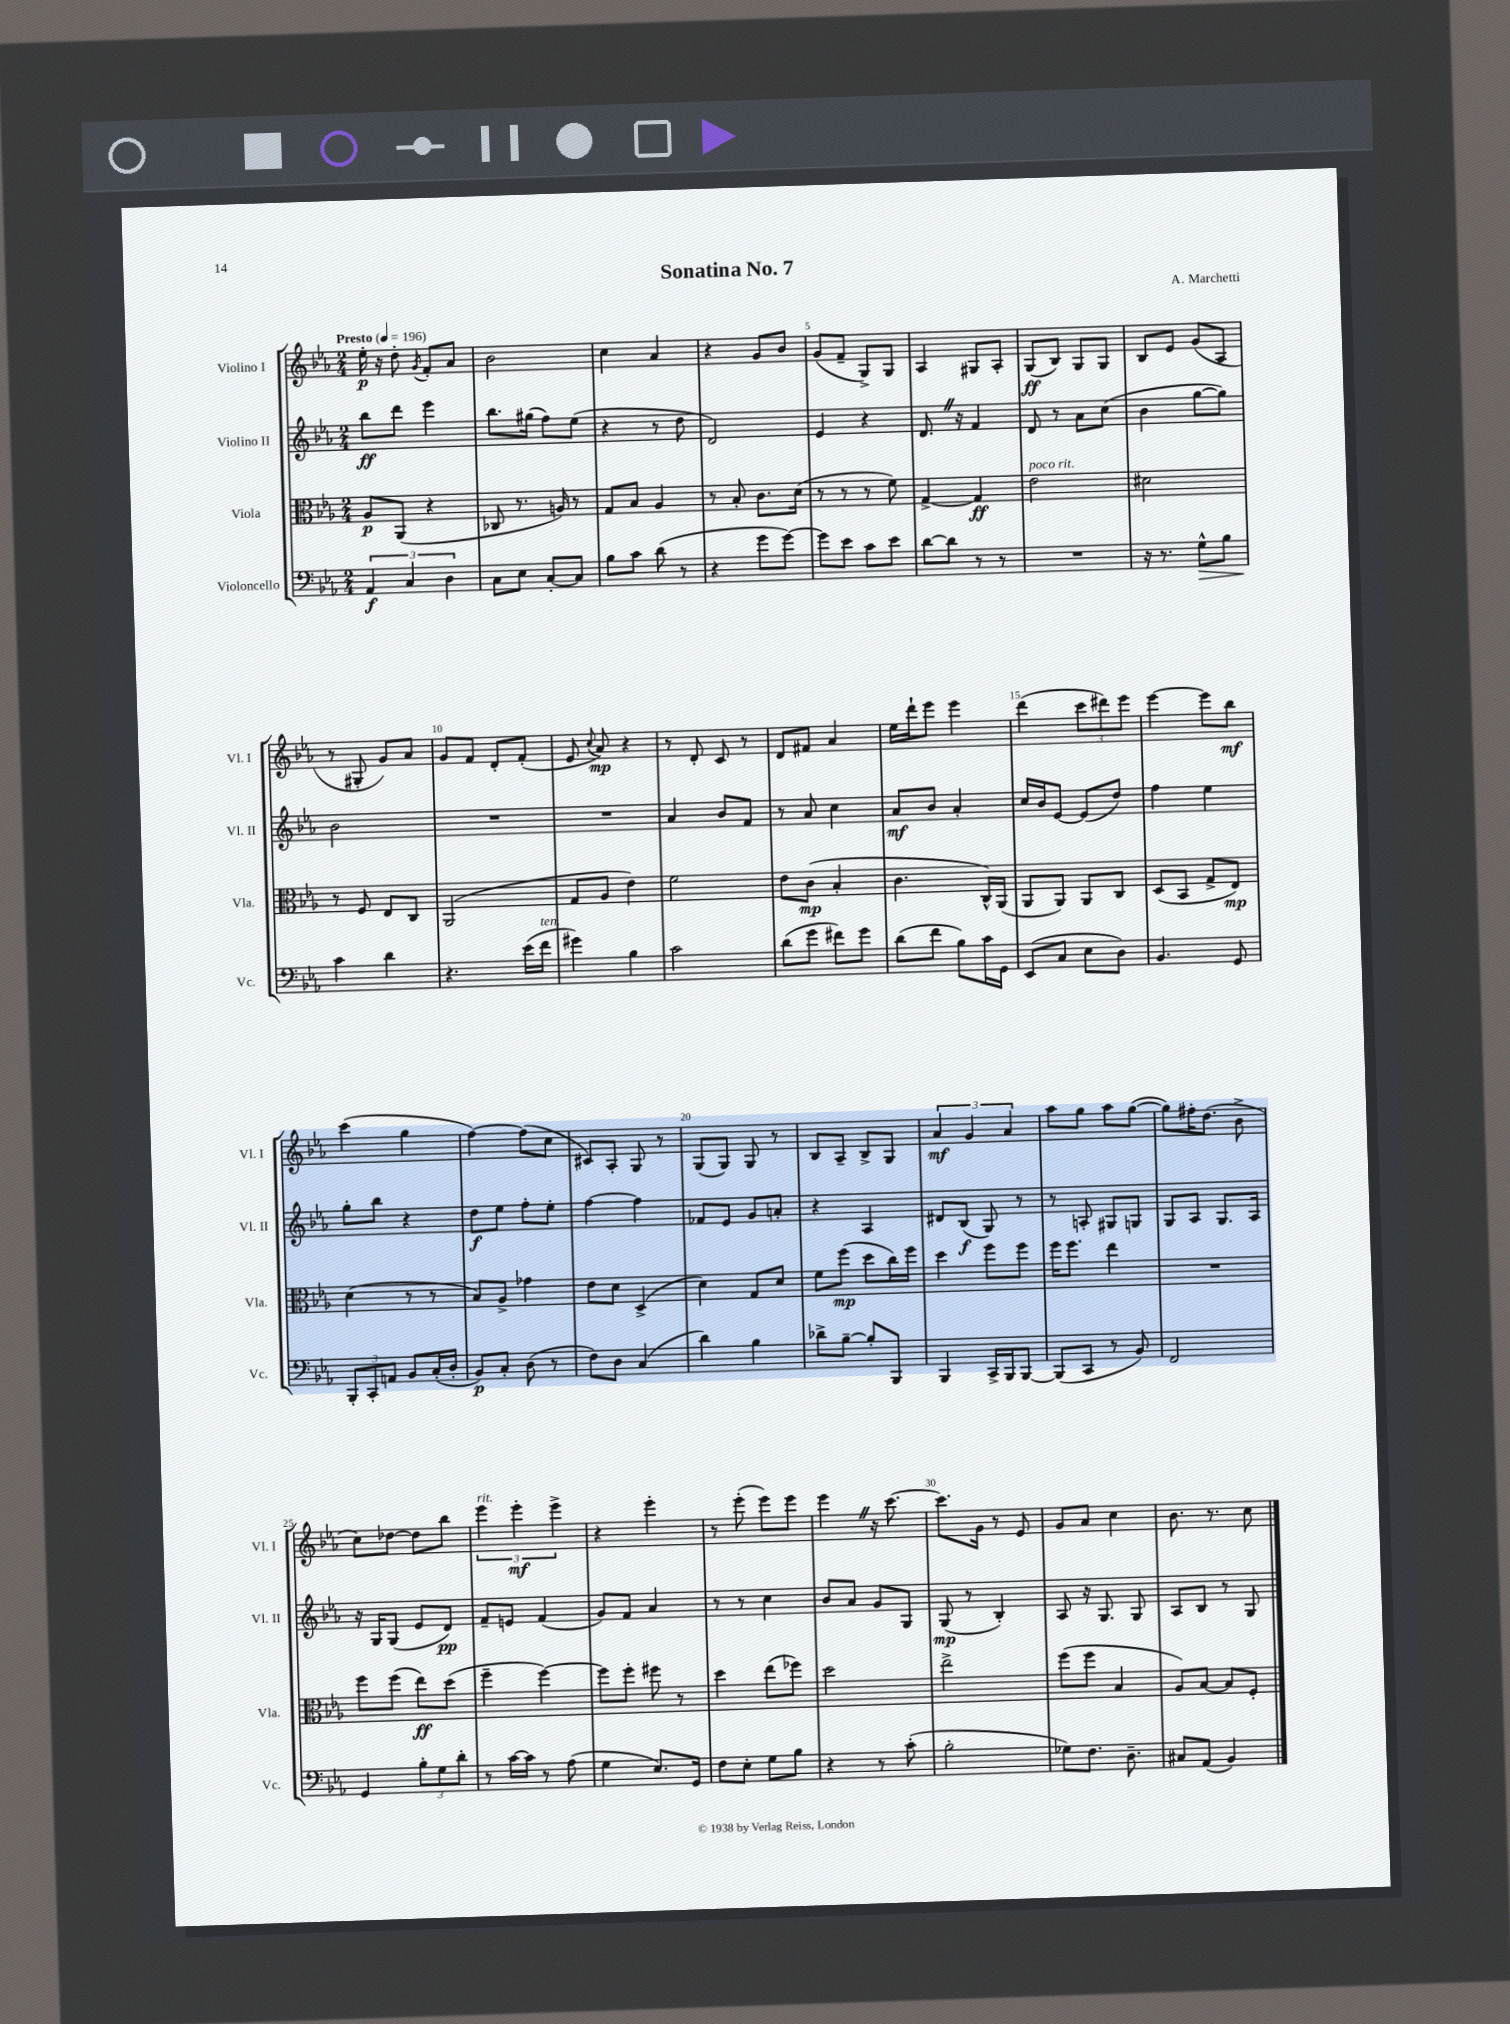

**kern	**kern	**kern	**kern
*staff4	*staff3	*staff2	*staff1
*clefF4	*clefC3	*clefG2	*clefG2
*k[b-e-a-]	*k[b-e-a-]	*k[b-e-a-]	*k[b-e-a-]
*M2/4	*M2/4	*M2/4	*M2/4
*MM196	*MM196	*MM196	*MM196
6AA-	8A-	8bb-	16ee-'
.	.	.	16r
.	(8AA-	8ddd	8dd'
6C	.	.	.
.	.	.	8qg
.	4r	4eee-	8f'
6D	.	.	.
.	.	.	8a-
=	=	=	=
8C	8C-	8.bb-	2b-
8E-	8.r	.	.
.	.	(16gg#	.
[8C'	.	8ff)	.
.	16A)	.	.
8C]	8r	(8ee-	.
=	=	=	=
8B-	8G	4r	4cc
8c	8B-	.	.
(8d	4A-	8r	4a-
8r	.	8dd	.
=	=	=	=
4r	8r	2d)	4r
.	8B-'	.	.
8g	8.c	.	8g
[8g)	.	.	8b-
.	(16d	.	.
=	=	=	=
8g]	8r	4e-	(8g
8e-	8r	.	8f~
8c	8r	4r	8G^)
8e-	8f)	.	8G
=	=	=	=
[8d	[4G^	8.d	4A-
8d]	.	.	.
.	.	16r	.
8r	4G]	4f	8G#
8r	.	.	8A-'
=	=	=	=
2r	2e-	8d	(8G
.	.	8r	8B-)
.	.	8a-	8G
.	.	(8cc	8G
=	=	=	=
16r	2d#	4b-	8B-
8.r	.	.	.
.	.	.	8e-
8G^^	.	[8gg	(8g
8B-	.	8gg])	8A-
=	=	=	=
4c	8r	2b-	8r
.	8F	.	8G#'
4d	8E-	.	8g)
.	8C	.	8a-
=	=	=	=
4.r	(2AA-	2r	8g
.	.	.	8f
.	.	.	8d'
(16e-	.	.	(8f'
16f	.	.	.
=	=	=	=
4g#)	8G	2r	8e-
.	.	.	8qqcc
.	8A-	.	8a-)
4B-	4e-)	.	4r
=	=	=	=
2c	2f	4a-	8r
.	.	.	8d'
.	.	8b-	8c
.	.	8f	8r
=	=	=	=
(8d	8e-	8r	8d
8g	(8c	8a-	8f#
8f#)	4B-'	4cc	4a-
8g	.	.	.
=	=	=	=
(8d	4.c	8a-	16ee-
.	.	.	16ddd`
8f	.	8b-	8eee-
8B-)	.	4a-'	4eee-
16c	16C^^)	.	.
16GG	(16AA-	.	.
=	=	=	=
(8EE-	8AA-	16cc	(4ddd
.	.	16b-	.
8C	8AA-)	[8e-	.
8E-	8AA-	(8e-]	12ccc
.	.	.	12ddd#)
8D)	8C	8dd)	.
.	.	.	12eee-
=	=	=	=
4.BB-	(8D	4ff	[4eee-
.	8BB-	.	.
.	8G^	4ee-	8eee-]
8GG	8E-)	.	8bb-
=	=	=	=
12BBB-'	(4d	8gg'	(4ccc
12CC'	.	.	.
.	.	8bb-	.
12AA	.	.	.
8BB-	8r	4r	4gg
(16C'	8r	.	.
16D'	.	.	.
=	=	=	=
8BB-)	8B-)	8dd	[4ff)
8C'	8A-^	8ee-	.
(8D	4g-	8ff'	(8ff]
8r	.	8ee-'	8cc
=	=	=	=
8F)	8e-	[4ff	8c#)
8D	8d	.	8A-'
(4C	(4D^	4ff]	8G
.	.	.	8r
=	=	=	=
4d)	4d)	8f-	(8G
.	.	8e-	8G)
4B-	8G	8g	8G
.	8d	8a'	8r
=	=	=	=
8d-^	8f	4r	8B-
[8B-~	(8ff	.	8A-~
8B-']	8dd	4A-	8B-^
8BBB-	16cc)	.	8G
.	16ff	.	.
=	=	=	=
4BBB-	4dd	8d#	6a-
.	.	(8B-	.
.	.	.	6g
16CC^	8ff	8G)	.
16BBB-	.	.	.
.	.	.	6a-
[8BBB-	8ff	8r	.
=	=	=	=
(8BBB-]	16ff	8r	8aa-
.	8.ff	.	.
8CC	.	8A'	8gg
8r	4ee-	8G#	8aa-
8BB-)	.	8G	([8gg
=	=	=	=
2FF	2r	8G	8gg])
.	.	8A-	16ff#'
.	.	.	(8.dd
.	.	8.G	.
.	.	.	8b-^
.	.	16A-	.
=	=	=	=
4GG	8ff	16r	8cc)
.	.	16G	.
.	(8ff	(8G	[8dd-
12B-'	8ee-)	8e-	8dd-]
12G	.	.	.
.	(8dd	8d)	8bb-
12d'	.	.	.
=	=	=	=
8r	4ff~	8f~	6eee-
[16c	.	8e	.
.	.	.	6eee-'
16c]	.	.	.
8r	[4ff)	(4f	.
.	.	.	6eee-^
(8A-	.	.	.
=	=	=	=
4G	8ff]	8g)	4r
.	8ff'	8f	.
8.E-)	8ff#	4a-	4eee-'
.	8r	.	.
16GG	.	.	.
=	=	=	=
8F	4dd	8r	8r
8E-'	.	8r	(8eee-'
8G	(8ee-	4cc	8eee-)
8B-	8ff-)	.	8eee-
=	=	=	=
4r	2dd	8b-	4eee-
.	.	8a-	.
8r	.	8g	16r
.	.	.	[8.ccc
(8c'	.	8G	.
=	=	=	=
2B-'	2ee-^	(8G	8.ccc]
.	.	8r	.
.	.	.	16g
.	.	4B-')	8r
.	.	.	8e-
=	=	=	=
8G-)	(8ff	8A-	8g
8.F	8ff	16r	8a-
.	.	8.G	.
.	4B-	.	4cc
8.D~	.	.	.
.	.	8G	.
=	=	=	=
8C#	8A-)	8A-	8.b-
(8AA-	[8B-	8B-	.
.	.	.	8.r
4BB-)	8B-]	8r	.
.	8F'	8G	8cc
==	==	==	==
*-	*-	*-	*-
